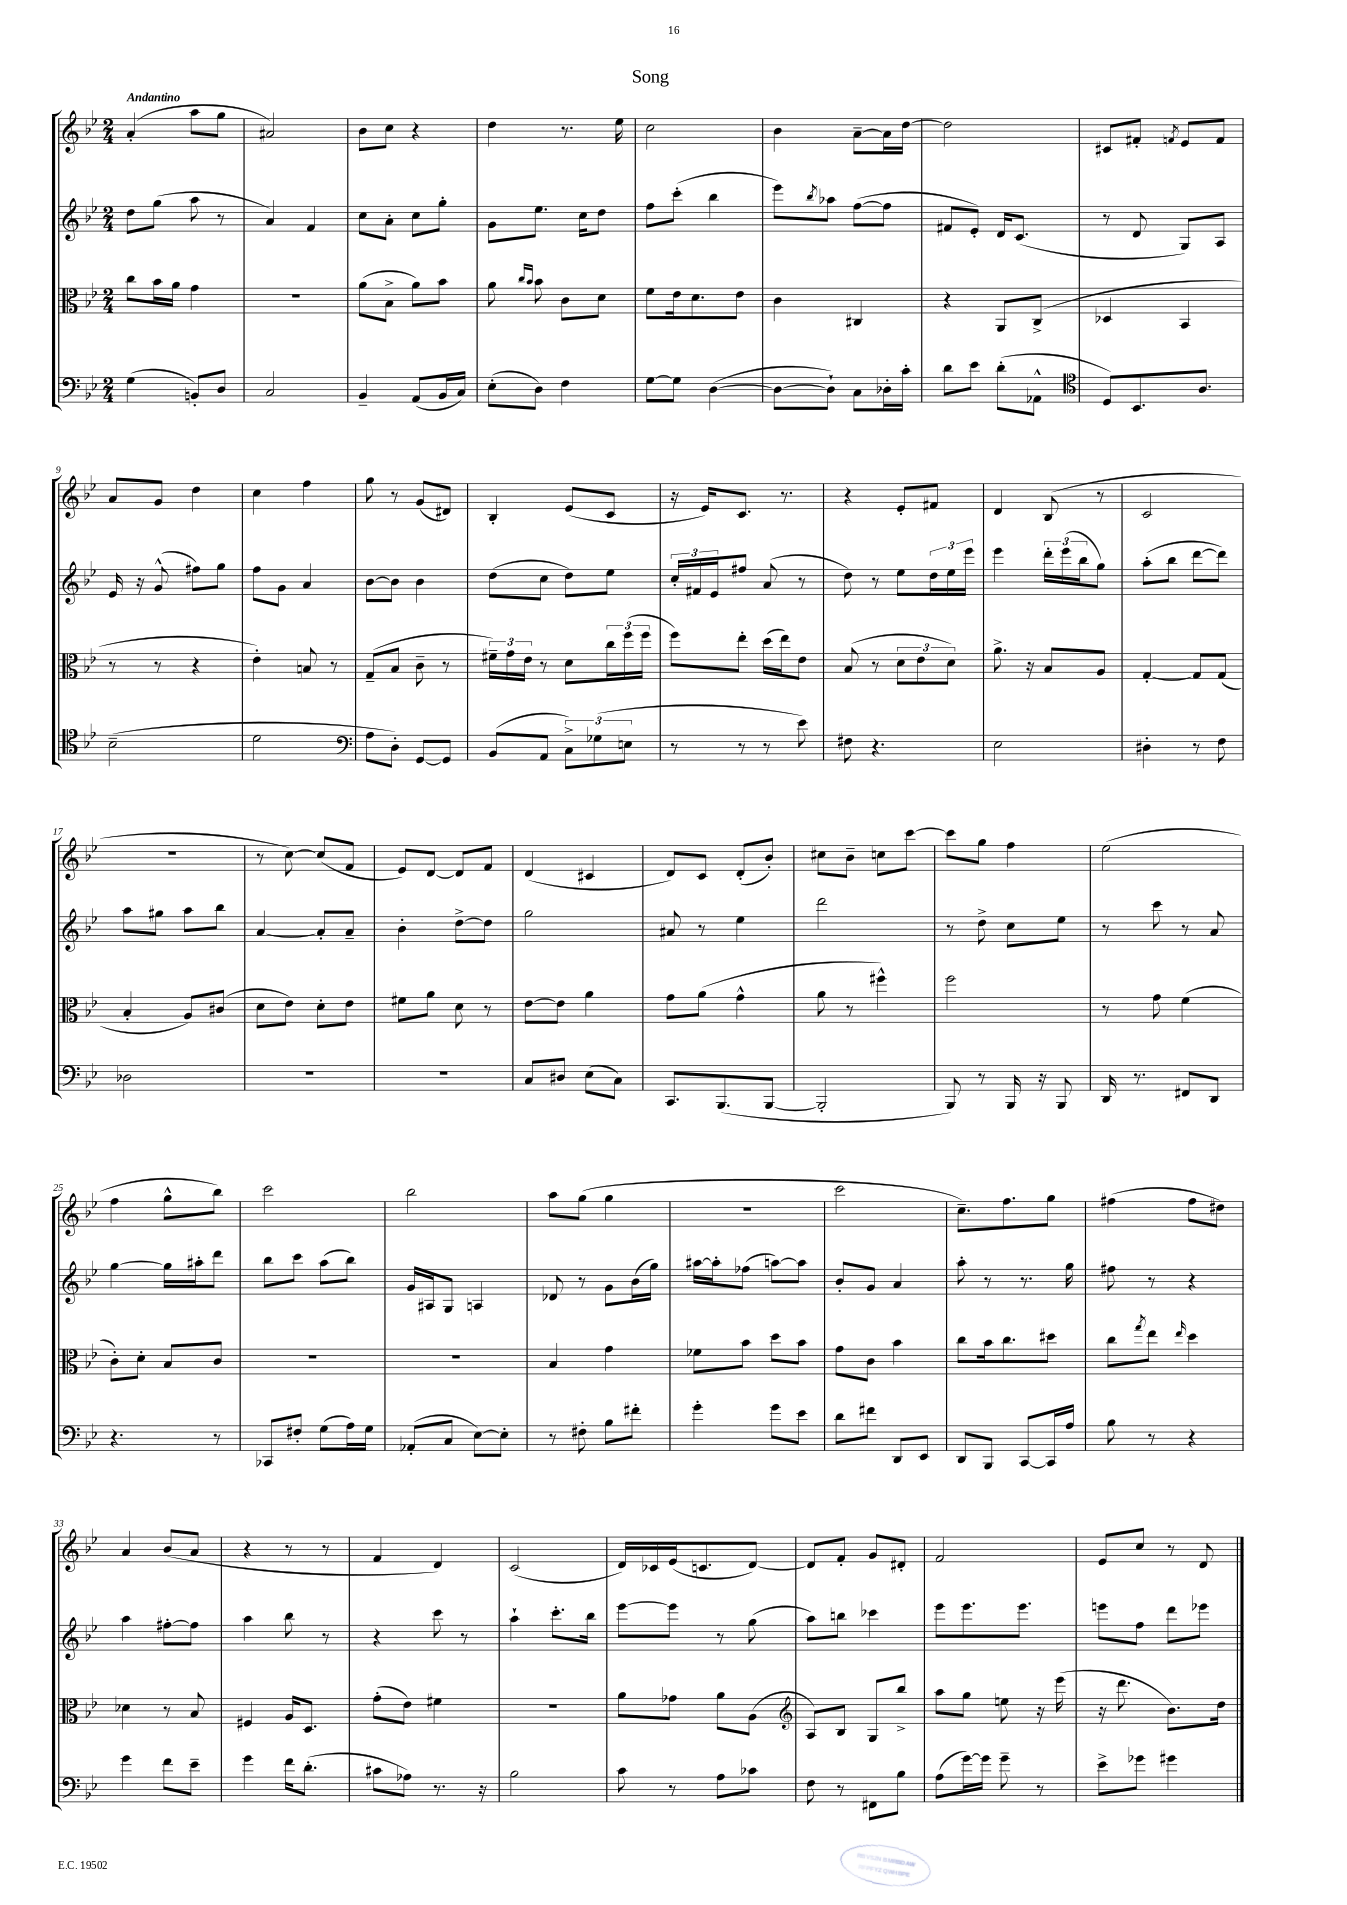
\header { title = "Song" }
<<
\new StaffGroup <<
\new Staff = "s0" {
    \clef treble \key bes \major \numericTimeSignature \time 2/4 \tempo "Andantino"
    a'4-.( a''8 g''8 |
    ais'2) |
    bes'8 c''8 r4 |
    d''4 r8. ees''16 |
    c''2 |
    bes'4 a'8~-- a'16 d''16~ |
    d''2 |
    cis'8 fis'8-. \acciaccatura { f'8 } ees'8 f'8 |
    a'8 g'8 d''4 |
    c''4 f''4 |
    g''8 r8 g'8( dis'8) |
    bes4-. ees'8( c'8 |
    r16 ees'16) c'8. r8. |
    r4 ees'8-. fis'8 |
    d'4 bes8( r8 |
    c'2 |
    R2 |
    r8 c''8~) c''8( f'8 |
    ees'8) d'8~ d'8 f'8 |
    d'4( cis'4 |
    d'8) c'8 d'8-.( bes'8-.) |
    cis''8 bes'8-- c''8 c'''8~ |
    c'''8 g''8 f''4 |
    ees''2( |
    f''4 g''8-^ bes''8) |
    c'''2 |
    bes''2 |
    a''8 g''8( g''4 |
    r2 |
    c'''2 |
    c''8.--) f''8. g''8 |
    fis''4( fis''8 dis''8) |
    a'4 bes'8( a'8 |
    r4 r8 r8 |
    f'4 d'4) |
    c'2( |
    d'16) ces'16 ees'16( c'8. d'8~) |
    d'8 f'8-. g'8 dis'8-. |
    f'2 |
    ees'8 c''8 r8 d'8 \bar "|." |
}
\new Staff = "s1" {
    \clef treble \key bes \major \numericTimeSignature \time 2/4
    d''8 g''8( a''8 r8 |
    a'4) f'4 |
    c''8 a'8-. c''8 g''8-. |
    g'8 ees''8. c''16 d''8 |
    f''8 c'''8-.( bes''4 |
    ees'''8) \acciaccatura { bes''8 } aes''8 f''8~( f''8 |
    fis'8 ees'8-.) d'16 c'8.( |
    r8 d'8 g8) a8 |
    ees'16 r16 g'8-^( fis''8) g''8 |
    f''8 g'8 a'4 |
    bes'8~ bes'8 bes'4 |
    d''8( c''8 d''8) ees''8 |
    \tuplet 3/2 { c''16-. fis'16 ees'16 } fis''8 a'8( r8 |
    d''8) r8 ees''8 \tuplet 3/2 { d''16 ees''16 ees'''16 } |
    ees'''4 \tuplet 3/2 { d'''16-. ees'''16( bes''16 } g''8) |
    a''8-.( bes''8 d'''8~ d'''8) |
    a''8 gis''8 a''8 bes''8 |
    a'4~ a'8-. a'8-- |
    bes'4-. d''8~-> d''8 |
    g''2 |
    ais'8 r8 ees''4 |
    d'''2 |
    r8 d''8-> c''8 ees''8 |
    r8 c'''8 r8 a'8 |
    g''4~ g''16 ais''16-. d'''8 |
    bes''8 c'''8 a''8( bes''8) |
    g'16 ais16 g8 a4 |
    des'8 r8 g'8 bes'16( g''16) |
    ais''16~ ais''16-. fes''8( a''8~) a''8 |
    bes'8-. g'8 a'4 |
    a''8-. r8 r8. g''16 |
    fis''8 r8 r4 |
    a''4 fis''8~-. fis''8 |
    a''4 bes''8 r8 |
    r4 c'''8 r8 |
    a''4-! c'''8.-. bes''16 |
    ees'''8~ ees'''8 r8 g''8( |
    a''8) b''8 ces'''4 |
    ees'''8 ees'''8. ees'''8. |
    e'''8 f''8 d'''8 ees'''8 \bar "|." |
}
\new Staff = "s2" {
    \clef alto \key bes \major \numericTimeSignature \time 2/4
    c''8 bes'16 a'16 g'4 |
    r2 |
    a'8( bes8-> a'8) bes'8 |
    a'8 \grace { c''16 bes'16 } bes'8 c'8 d'8 |
    f'8 ees'16 d'8. ees'8 |
    c'4 cis4 |
    r4 a,8 c8->( |
    des4 bes,4 |
    r8 r8 r4 |
    ees'4-.) b8 r8 |
    g8--( bes8 c'8-- r8 |
    \tuplet 3/2 { fis'16--) g'16 ees'16 } r8 d'8 \tuplet 3/2 { c''16 f''16( f''16 } |
    f''8) ees''8-. d''16( ees''16) ees'8 |
    bes8( r8 \tuplet 3/2 { d'8 ees'8 d'8) } |
    a'8.-> r16 bes8 a8 |
    g4~-. g8 g8( |
    bes4-. a8) cis'8( |
    d'8 ees'8) d'8-. ees'8 |
    fis'8 a'8 d'8 r8 |
    ees'8~ ees'8 a'4 |
    g'8 a'8( g'4-^ |
    a'8 r8 fis''4-^) |
    f''2 |
    r8 g'8 f'4( |
    c'8-.) d'8-. bes8 c'8 |
    R2 |
    R2 |
    bes4 g'4 |
    fes'8 bes'8 d''8 bes'8 |
    g'8 c'8 bes'4 |
    c''8 bes'16 c''8. dis''8 |
    c''8 \acciaccatura { g''8 } ees''8 \grace { ees''16 } d''4 |
    des'4 r8 bes8 |
    fis4 a16 d8. |
    g'8-.( ees'8) fis'4 |
    R2 |
    a'8 ges'8 a'8 a8( |
    \clef treble a8) bes8 g8 bes''8-> |
    a''8 g''8 e''8 r16 ees'''16( |
    r16 d'''8. bes'8.) d''16 \bar "|." |
}
\new Staff = "s3" {
    \clef bass \key bes \major \numericTimeSignature \time 2/4
    g4( b,8-.) d8 |
    c2 |
    bes,4-- a,8( bes,16 c16) |
    ees8-.( d8) f4 |
    g8~ g8 d4~( |
    d8~ d8-!) c8 des16-. c'16-. |
    d'8 ees'8 d'8-.( aes,8-^ |
    \clef tenor d8) bes,8. a8. |
    bes2--( |
    d'2 |
    \clef bass a8 d8-.) g,8~ g,8 |
    bes,8( a,8 \tuplet 3/2 { c8->) ges8( e8 } |
    r8 r8 r8 ees'8) |
    fis8 r4. |
    ees2 |
    dis4-. r8 f8 |
    des2 |
    r2 |
    R2 |
    c8 dis8 ees8( c8) |
    c,8. bes,,8.( bes,,8~ |
    bes,,2-. |
    bes,,8) r8 bes,,16 r16 bes,,8 |
    d,16 r8. fis,8 d,8 |
    r4. r8 |
    ces,8 fis8-. g8( a16) g16 |
    aes,8-.( c8 ees8~) ees8-. |
    r8 fis8-. bes8 fis'8-. |
    g'4-. g'8 ees'8 |
    d'8 fis'8 d,8 ees,8 |
    d,8 bes,,8 c,8~ c,16 a16 |
    bes8 r8 r4 |
    g'4 f'8 ees'8-- |
    g'4 f'16 d'8.-.( |
    cis'8 aes8) r8. r16 |
    bes2 |
    c'8 r8 a8 ces'8 |
    f8 r8 fis,8 bes8 |
    a8( g'16~) g'16 g'8-- r8 |
    ees'8-> ges'8 gis'4 \bar "|." |
}
>>
>>
